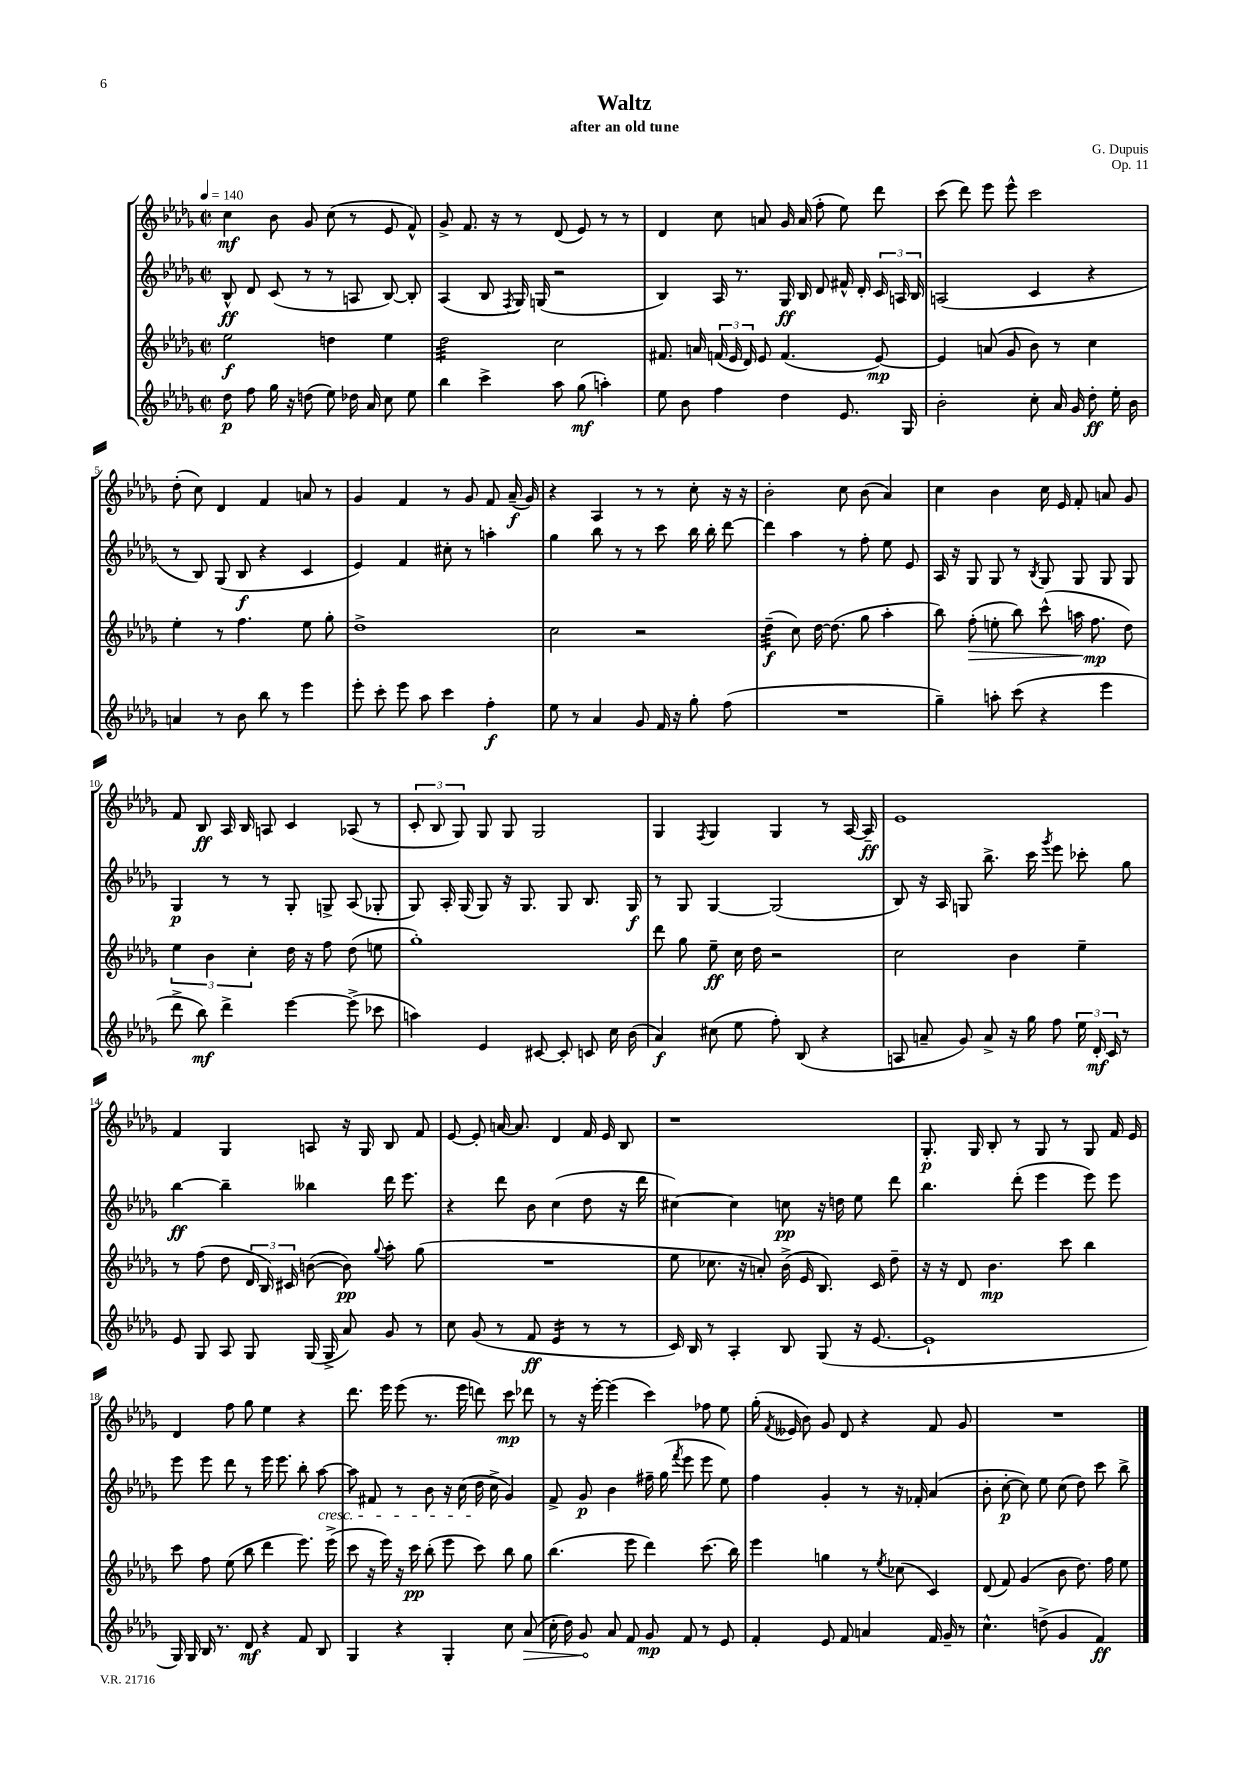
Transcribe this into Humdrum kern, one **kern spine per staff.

**kern	**kern	**kern	**kern
*staff4	*staff3	*staff2	*staff1
*clefG2	*clefG2	*clefG2	*clefG2
*k[b-e-a-d-g-]	*k[b-e-a-d-g-]	*k[b-e-a-d-g-]	*k[b-e-a-d-g-]
*M2/2	*M2/2	*M2/2	*M2/2
*met(c|)	*met(c|)	*met(c|)	*met(c|)
*MM140	*MM140	*MM140	*MM140
8dd-	2ee-	8B-^^	4cc
8ff	.	8d-	.
16gg-	.	(8c	8b-
16r	.	.	.
(8dd	.	8r	8g-
8ee-)	4dd	8r	(8cc
16dd-	.	8A	8r
16a-	.	.	.
8cc	4ee-	[8B-)	8e-
8ee-	.	8B-']	8f^^)
=	=	=	=
4bb-	2dd-	(4A-	8g-^
.	.	.	8.f
4ccc^	.	8B-	.
.	.	.	16r
.	.	8qF	.
.	.	16G-)	8r
.	.	(16G	.
8aa-	2cc	2r	(8d-
(8gg-	.	.	8e-)
4aa')	.	.	8r
.	.	.	8r
=	=	=	=
8ee-	8.f#	4B-)	4d-
8b-	.	.	.
.	16a	.	.
4ff	(24f	16A-	8cc
.	24e-	.	.
.	.	8.r	.
.	24d-)	.	.
.	8e-	.	8a
4dd-	(4.f	16G-	16g-
.	.	16B-	(16a
.	.	8d-	8ff'
8.e-	.	16f#^^	8ee-)
.	.	16d-'	.
.	[8e-)	24c	8ddd-
.	.	24A	.
16G-	.	.	.
.	.	24B-	.
=	=	=	=
2b-'	4e-]	(2A	(8ccc
.	.	.	8ddd-)
.	(8a	.	8eee-
.	8g-	.	8eee-^^
8cc'	8b-)	4c	2ccc
16a-	8r	.	.
16g-	.	.	.
8dd-'	4cc	4r	.
16ee-'	.	.	.
16b-	.	.	.
=	=	=	=
4a	4ee-'	8r	(8dd-'
.	.	8B-)	8cc)
8r	8r	(8G-	4d-
8b-	4.ff	8B-	.
8bb-	.	4r	4f
8r	.	.	.
4eee-	8ee-	4c	8a
.	8gg-'	.	8r
=	=	=	=
8eee-'	1dd-^	4e-)	4g-
8ccc'	.	.	.
8eee-	.	4f	4f
8aa-	.	.	.
4ccc	.	8cc#'	8r
.	.	8r	8g-
4ff'	.	4aa'	8f
.	.	.	(16a-~
.	.	.	16g-)
=	=	=	=
8ee-	2cc	4gg-	4r
8r	.	.	.
4a-	.	8bb-	4A-
.	.	8r	.
8g-	2r	8r	8r
16f	.	8ccc	8r
16r	.	.	.
8gg-'	.	16bb-	8cc'
.	.	16bb-'	.
(8ff	.	[8ddd-	16r
.	.	.	16r
=	=	=	=
1r	(4dd-~	4ddd-]	2b-'
.	8cc)	4aa-	.
.	[16dd-	.	.
.	(8.dd-]	.	.
.	.	8r	8cc
.	8gg-	8ff'	(8b-
.	4aa-'	8ee-	4a-)
.	.	8e-	.
=	=	=	=
4gg-~)	8bb-)	16A-	4cc
.	.	16r	.
.	(8ff'	8G-	.
8aa'	8ee'	8G-	4b-
(8ccc	8bb-)	8r	.
.	.	8qB-	.
4r	(8ccc^^	8G-	16cc
.	.	.	16e-
.	16aa	8G-	8f'
.	8.ff	.	.
4eee-	.	8G-	8a
.	8dd-)	8G-	8g-
=	=	=	=
8ddd-^	6ee-	4G-	8f
8bb-)	.	.	8B-
.	6b-	.	.
4ddd-^	.	8r	16A-
.	.	.	16B-
.	6cc'	.	.
.	.	8r	8A
[4eee-	16dd-	8G-'	4c
.	16r	.	.
.	8ff	8G^	.
(8eee-^]	(8dd-	(8A-	(8A-
8ccc-	8ee	8G-'	8r
=	=	=	=
4aa)	1gg-')	8G-)	12c'
.	.	.	12B-
.	.	16A-'	.
.	.	.	12G-)
.	.	(16G-	.
4e-	.	8G-)	8G-
.	.	16r	8G-
.	.	8.G-	.
[8c#	.	.	2G-
8c#']	.	8G-	.
8c	.	8.B-	.
16cc	.	.	.
(16b-	.	16G-	.
=	=	=	=
4a-)	8ddd-	8r	4G-
.	8gg-	8G-	.
.	.	.	8qF
(8cc#	8ee-~	[4G-	4G-
8ee-	16cc	.	.
.	16dd-	.	.
8ff')	2r	(2G-]	4G-
(8B-	.	.	.
4r	.	.	8r
.	.	.	[16A-
.	.	.	16A-~]
=	=	=	=
8A	2cc	8B-)	1e-
8a~	.	16r	.
.	.	16A-	.
8g-)	.	8G	.
8a^	.	8.bb-^	.
16r	4b-	.	.
16gg-	.	16ccc	.
.	.	8qggg-	.
8ff	.	8eee-	.
24ee-	4ee-~	8ccc-'	.
24d-'	.	.	.
24c	.	.	.
8r	.	8gg-	.
=	=	=	=
8e-	8r	[4bb-	4f
8G-	(8ff	.	.
8A-	8dd-	4bb-~]	4G-
8G-	24d-	.	.
.	24B-)	.	.
.	24c#	.	.
(16G-	([8b	4bb--	8A
16G-^	.	.	.
8a-)	8b])	.	16r
.	.	.	16G-
.	8qqgg-	.	.
8g-	8aa-'	16ddd-	8B-
.	.	8.eee-	.
8r	(8gg-	.	8f
=	=	=	=
8cc	1r	4r	[8e-
(8g-	.	.	8e-']
8r	.	8ddd-	[16a
.	.	.	8.a]
8f	.	8b-	.
4e-	.	(4cc	4d-
8r	.	8dd-	16f
.	.	.	16e-
8r	.	16r	8B-
.	.	16ddd-	.
=	=	=	=
16c)	8ee-	[4cc#)	1r
16B-	.	.	.
8r	8.cc-	.	.
4A-'	.	4cc#]	.
.	16r	.	.
.	8a')	.	.
8B-	(16b-^	8cc	.
.	16e-	.	.
(8G-	8.B-)	16r	.
.	.	16dd	.
16r	.	8ee-	.
[8.e-	16c	.	.
.	8dd-~	8ddd-	.
=	=	=	=
1e-`]	16r	4.bb-	8.G-'
.	16r	.	.
.	8d-	.	.
.	.	.	16G-
.	4.b-	.	8B-'
.	.	(8ddd-'	8r
.	.	4eee-	8G-
.	8ccc	.	8r
.	4bb-	8eee-)	8G-
.	.	8eee-	16f
.	.	.	16e-
=	=	=	=
16G-)	8ccc	8eee-	4d-
16G-	.	.	.
16B-	8ff	8eee-	.
8.r	.	.	.
.	(8ee-	8ddd-	8ff
8d-	8bb-	8r	8gg-
4r	4ddd-	16eee-	4ee-
.	.	8.eee-	.
8f	8.eee-)	8bb-'	4r
8B-	.	[8aa-	.
.	(16eee-^	.	.
=	=	=	=
4G-	8ccc	8aa-]	8.ddd-
.	16r	8f#	.
.	16eee-)	.	16eee-
4r	16r	8r	(8eee-
.	16ccc	.	.
.	(8bb-'	8b-	8.r
4G-'	8eee-	16r	.
.	.	(16cc	16eee-
.	8ccc)	16dd-	8ddd)
.	.	16cc^	.
8cc	8bb-	4g-)	8ccc
(8a-	8gg-	.	8ddd-
=	=	=	=
16cc'	(4.bb-	8f^	8r
16dd-)	.	.	.
8g-	.	8g-	16r
.	.	.	[16eee-'
8a-	.	4b-	(4eee-]
8f	8eee-	.	.
8g-	4ddd-)	16ff#~	4ccc)
.	.	(16gg-	.
.	.	8qfff	.
8f	.	8eee-	.
8r	(8.ccc	8eee-	8ff-
8e-	.	8ee-)	8ee-
.	16bb-)	.	.
=	=	=	=
4f'	4eee-	4ff	(16gg-'
.	.	.	8qf
.	.	.	16e--
.	.	.	8b-)
8e-	4gg	4g-'	8g-
8f	.	.	8d-
4a	8r	8r	4r
.	8qee-	.	.
.	(8cc-	16r	.
.	.	16f-'	.
16f	4c)	(4a-	8f
16g-~	.	.	.
8r	.	.	8g-
=	=	=	=
4.cc^^	(8d-	8b-'	1r
.	8f)	[8cc'	.
.	(4g-	8cc])	.
(8dd^	.	8ee-	.
4g-	8b-	(8cc	.
.	8.dd-)	8dd-)	.
4f)	.	8ccc	.
.	16ff	.	.
.	8ee-	8bb-^	.
==	==	==	==
*-	*-	*-	*-
